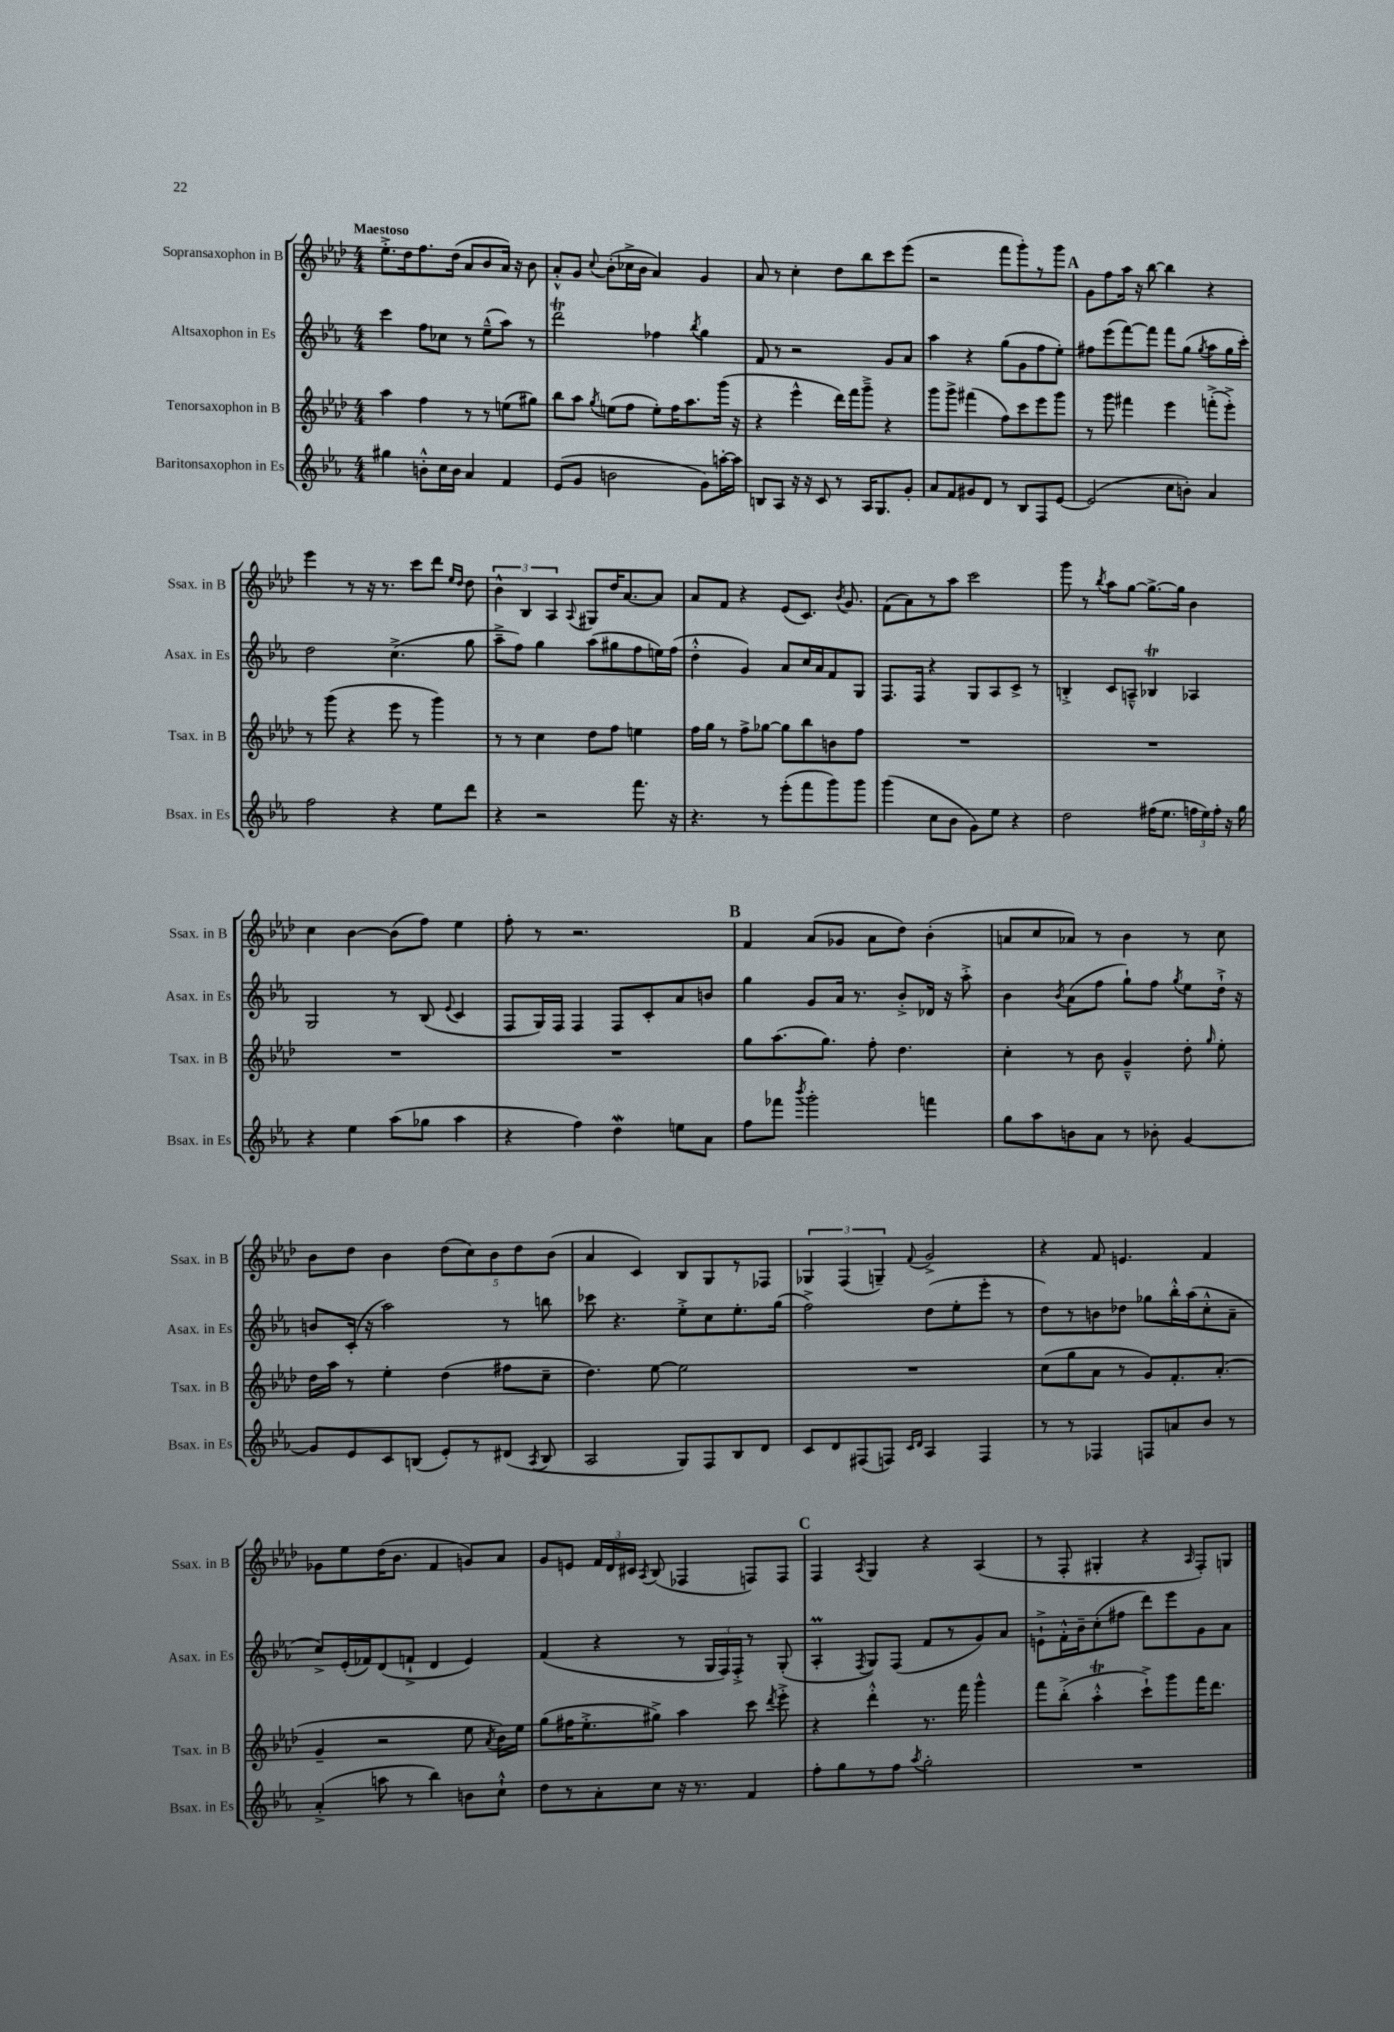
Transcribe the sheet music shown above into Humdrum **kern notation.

**kern	**kern	**kern	**kern
*part4	*part3	*part2	*part1
*staff4	*staff3	*staff2	*staff1
*I"Baritonsaxophon in Es	*I"Tenorsaxophon in B	*I"Altsaxophon in Es	*I"Sopransaxophon in B
*I'Bsax. in Es	*I'Tsax. in B	*I'Asax. in Es	*I'Ssax. in B
*clefG2	*clefG2	*clefG2	*clefG2
*k[b-e-a-]	*k[b-e-a-d-]	*k[b-e-a-]	*k[b-e-a-d-]
*M4/4	*M4/4	*M4/4	*M4/4
=1	=1	=1	=1
!	!	!	!LO:TX:a:B:t=Maestoso
4gg#X\	4aa-\	4ccc\	8.ee-'^\L
.	.	.	16dd-\k
8bn'^^\L	4ff\	8ff\L	8.ff\
16cc\L	.	8cc-X\J	.
16b\JJ	.	.	(16dd-\Jk
4a-/	8r	8r	8a-/L
.	8r	(8ee-~^^\L	8b-/
4f/	(8een\L	8aa-\J)	16a-/Jk)
.	.	.	16r
.	8gg#X\J)	8r	8b-\
=2	=2	=2	=2
(8e-/L	8bb-\L	2dddt\	8a-'^^/L
8g/J	8aa-\J	.	8g/J
.	8qgg/	.	8qqcc/
2bn\	(8een\L	.	(8b-'\L
.	8ff\J	.	16cc-X^\L
.	.	.	16b-\JJ
.	8ee'\L)	4ff-X\	4a-/)
.	16ff\K	.	.
.	8.aa-\	.	.
.	.	8qbb-/	.
8g\L)	.	4gg\	4g/
[16aan'\L	(16ggg\Jk	.	.
16aa\JJ]	16r	.	.
=3	=3	=3	=3
8Bn/L	4r	8f/	8a-/
8A-/J	.	8r	8r
16r	4eee-^^\	2r	4cc'\
16r	.	.	.
8c/	.	.	.
8r	16ddd-\LL)	.	8dd-\L
.	16fff\J	.	.
16A-/KL	8ggg~^\J	.	8bb-\
8.G/	.	.	.
.	4r	8g/L	8ccc\
8g'/J	.	8a-/J	(8eee-\J
=4	=4	=4	=4
8a-/L	8ggg\L	4aa-\	2r
8f/	8ggg^\J	.	.
8g#X/	(4fff#X\	4r	.
8d/J	.	.	.
8r	8ff\L)	(8gg\L	8fff\L
8B-/L	8ccc\	8g\	8ggg'\)
8F/	8eee-\	8ff\	8r
[8e-/J	8ggg\J	8ee-'\J)	8ggg\J
!!LO:REH:place=s1:t=A
=5	=5	=5	=5
(2e-/]	8r	8ff#X\L	8g\L
.	8ggg\	(8eee-\	8ff\
.	4fff#X\	[8fff\)	16aa-\Jk
.	.	.	16r
.	.	8fff\J]	[8bb-\
8cc\L	4eee-\	8fff\L	4bb-\]
8bn'\J)	.	(8gg\J	.
.	.	8qgg/	.
4a-/	(8fffn'^\L	8aa-\L	4r
.	8eee-'^\J)	16gg\L	.
.	.	16ccc'\JJ)	.
!!LO:LB:g=z
=6	=6	=6	=6
2ff\	8r	2dd\	4eee-\
.	(8ggg\	.	.
.	4r	.	8r
.	.	.	16r
.	.	.	8.r
4r	8eee-\	(4.cc^\	.
.	8r	.	8ccc\L
8ee-\L	4ggg\)	.	8ddd-\J
.	.	.	16qqee-/LL
.	.	.	16qqdd-/JJ
8ddd\J	.	8gg\	8dd-\
=7	=7	=7	=7
4r	8r	8aa-~^\L	6b-^^\
.	8r	8ff\J)	.
.	.	.	6B-/
2r	4cc\	4gg\	.
.	.	.	6A-/
.	.	.	8qqA-/
.	8dd-\L	(8aa-\L	8G#X/L
.	8ff\J	8gg#X\	16dd-/K
.	.	.	[8.a-/
8.fff\	4een\	8ff\	.
.	.	16een\L)	8a-/J]
16r	.	(16ff\JJ	.
=8	=8	=8	=8
4.r	16ff\LL	4dd'^^\	8a-/L
.	16gg\JJ	.	.
.	8r	.	8f/J
.	8ff^\L	4g/)	4r
8r	[8gg-X\J	.	.
(8eee-'\L	8gg-\L]	8a-/L	(8e-/L
8fff\	8bb-\	16cc/L	8.c/J)
.	.	16a-/J	.
8ggg\)	8bn\	8f/	.
.	.	.	8qb-/
.	.	.	8.g/
8ggg\J	8ff\J	8G/J	.
=9	=9	=9	=9
(4ggg\	1r	8.F/L	(8f\L
.	.	.	8a-\)
.	.	16F/Jk	.
8cc\L	.	4r	8r
8b-\J	.	.	8aa-\J
8g\L)	.	8G/L	2ccc\
8ee-\J	.	8A-/	.
4r	.	8c^/J	.
.	.	8r	.
=10	=10	=10	=10
2dd\	1r	4Bn'^/	8ggg\
.	.	.	8r
.	.	.	8qbb-/
.	.	8c/L	8aa-\L
.	.	8An~^^/J	[8gg\J
(16ff#X\KL	.	4B-XT/	8.gg^\L_
8.ee-\J	.	.	.
.	.	.	16gg\Jk]
24ffn\LL	.	4A-X/	4b-\
24ee-\)	.	.	.
24ff'\JJ	.	.	.
16r	.	.	.
16gg\	.	.	.
!!LO:LB:g=z
=11	=11	=11	=11
4r	1r	2G/	4cc\
4ee-\	.	.	[4b-\
(8aa-\L	.	8r	(8b-\L]
8gg-X\J	.	(8B-/	8ff\J)
.	.	8qqe-/	.
4aa-\	.	4c/	4ee-\
=12	=12	=12	=12
4r	1r	8F/L	8ff'\
.	.	16G/L)	8r
.	.	16F/JJ	.
4ff\)	.	4F/	2.r
4ddW\	.	8F/L	.
.	.	8c'/	.
8een\L	.	8a-/	.
8a-\J	.	8bn/J	.
!!LO:REH:place=s1:t=B
=13	=13	=13	=13
8ff\L	8gg\L	4gg\	4f/
8fff-X\J	(8.aa-\	.	.
8qbbb-/	.	.	.
2ggg'\	.	8g/L	(8a-/L
.	8.gg\J)	.	.
.	.	16a-/Jk	8g-X/J
.	.	8.r	.
.	8ff'\	.	8a-\L
.	4.dd-\	8b-'^/L	8dd-\J)
4fffn\	.	16d-X/Jk	(4b-'\
.	.	16r	.
.	.	8aa-'^\	.
=14	=14	=14	=14
8gg\L	4cc'\	4b-\	8an/L
8aa-\	.	.	8cc/
.	.	8qb-/	.
8bn\	8r	(8a-\L	8a-X/J)
8a-\J	8b-\	8ff\J	8r
8r	4g~^^/	8gg`\L)	4b-\
8b-X'\	.	8ff\J	.
.	.	8qgg/	.
[4g/	8dd-'\	8ee-\L	8r
.	16qqgg/	.	.
.	8ee-'\	16dd`^\Jk	8cc\
.	.	16r	.
!!LO:LB:g=z
=15	=15	=15	=15
8g/L]	16dd-\LL	8bn/L	8b-\L
.	16aa-\JJ	.	.
8e-/	8r	(16c'/Jk	8dd-\J
.	.	16r	.
8c/	4ee-'\	2aa-\)	4b-\
(8Bn/J	.	.	.
8e-'/L)	(4dd-\	.	(10dd-\L
.	.	.	10cc\)
8r	.	.	.
.	.	.	10b-\
(8d#X/J	8ff#X\L	8r	.
.	.	.	10dd-\
8qA-/	.	.	.
8B/	8cc~\J	8bbn\	.
.	.	.	(10b-\J
=16	=16	=16	=16
2A-/	4.dd-\)	8ccc-X\	4a-/
.	.	4.r	.
.	.	.	4c/)
.	[8ee-\	.	.
8G/L)	2ee-\]	8ee-'^\L	8B-/L
8F/	.	8cc\	8G/
8B-/	.	8.ee-'\	8r
8d/J	.	.	8F-X/J
.	.	(16gg\Jk	.
=17	=17	=17	=17
8c/L	1r	2ff^\)	6G-X/
8d/	.	.	.
.	.	.	(6F/
(8F#X/	.	.	.
.	.	.	6Gn~/)
8Fn/J)	.	.	.
16qqc/LL	.	.	.
16qqd/JJ	.	.	8qqf/
4A-/	.	(8dd\L	2g^/
.	.	8ee-'\	.
4F/	.	8eee-'\J	.
.	.	8r	.
=18	=18	=18	=18
8r	(8cc\L	8dd\L)	4r
8r	8gg\	8r	.
4F-X/	8a-\J	8bn\	8f/
.	8r	8dd-X\J	4.en/
8Fn/L	8g/L)	8gg-X\L	.
8an/	8.f'/	16bb-'^^\L	.
.	.	(16aa-\J	.
8b-/J	.	8cc'^^\	4f/
.	(8.a-'/J	.	.
8r	.	8a-~\J	.
!!LO:LB:g=z
=19	=19	=19	=19
(4a-'^/	4g~/	8cc^/L)	8g-X\L
.	.	(16e-'/L	8ee-\
.	.	16f-X/J)	.
8aan\	2r	(8d/	(16dd-\K
.	.	.	8.b-\J
8r	.	8fn`^/J	.
4bb-\)	.	4d/	4f/
8bn\L	8ee-\	4e-/)	8gn/L)
.	8qa-/	.	.
8cc`^^\J	16b-\LL)	.	8a-/J
.	16ee-\JJ	.	.
=20	=20	=20	=20
8dd\L	(8gg\L	(4f/	8g/L
8r	16ff#X\K	.	8en/J
.	8.ee-'^\	.	.
8a-'\	.	4r	24f/LL
.	.	.	24d-/
.	.	.	24c#X/JJ
.	.	.	8qA-/
8cc\J	8gg#X^\J)	.	(8B-/
16r	4aa-\	8r	4F-X/
8.r	.	.	.
.	.	24G/LL	.
.	.	24F/)	.
.	.	24F'^/JJ	.
4f/	8ccc\	8r	8Fn/L)
.	8qddd-/	.	.
.	8eee-'^\	(8G'/	8F/J
!!LO:REH:place=s1:t=C
=21	=21	=21	=21
8ff'\L	4r	4A-M'/	4F/
8gg\	.	.	.
.	.	8qF/	8qA-/
8r	4ddd-'^^\	8G/L)	4G/
8ff\J	.	(8F/J	.
8qaa-/	.	.	.
2gg'\	8.r	8f/L	4r
.	.	8r	.
.	16fff\	.	.
.	4ggg^^\	8g/)	(4A-/
.	.	8a-/J	.
=22	=22	=22	=22
1r	8fff\L	8en`^\L	8r
.	(8bb-'^\J	16f'^^\L	8F'/
.	.	16b-~\J	.
.	4aa-T'^^\	(8cc'\	4G#X'/
.	.	8ff#X\J	.
.	8ccc`^\L)	8ddd\L)	4r
.	8ggg\	8eee-\	.
.	.	.	16qqA-/
.	16fff\K	8g\	8F'/L)
.	8.ddd-\J	.	.
.	.	8a-\J	8Gn/J
==	==	==	==
*-	*-	*-	*-
